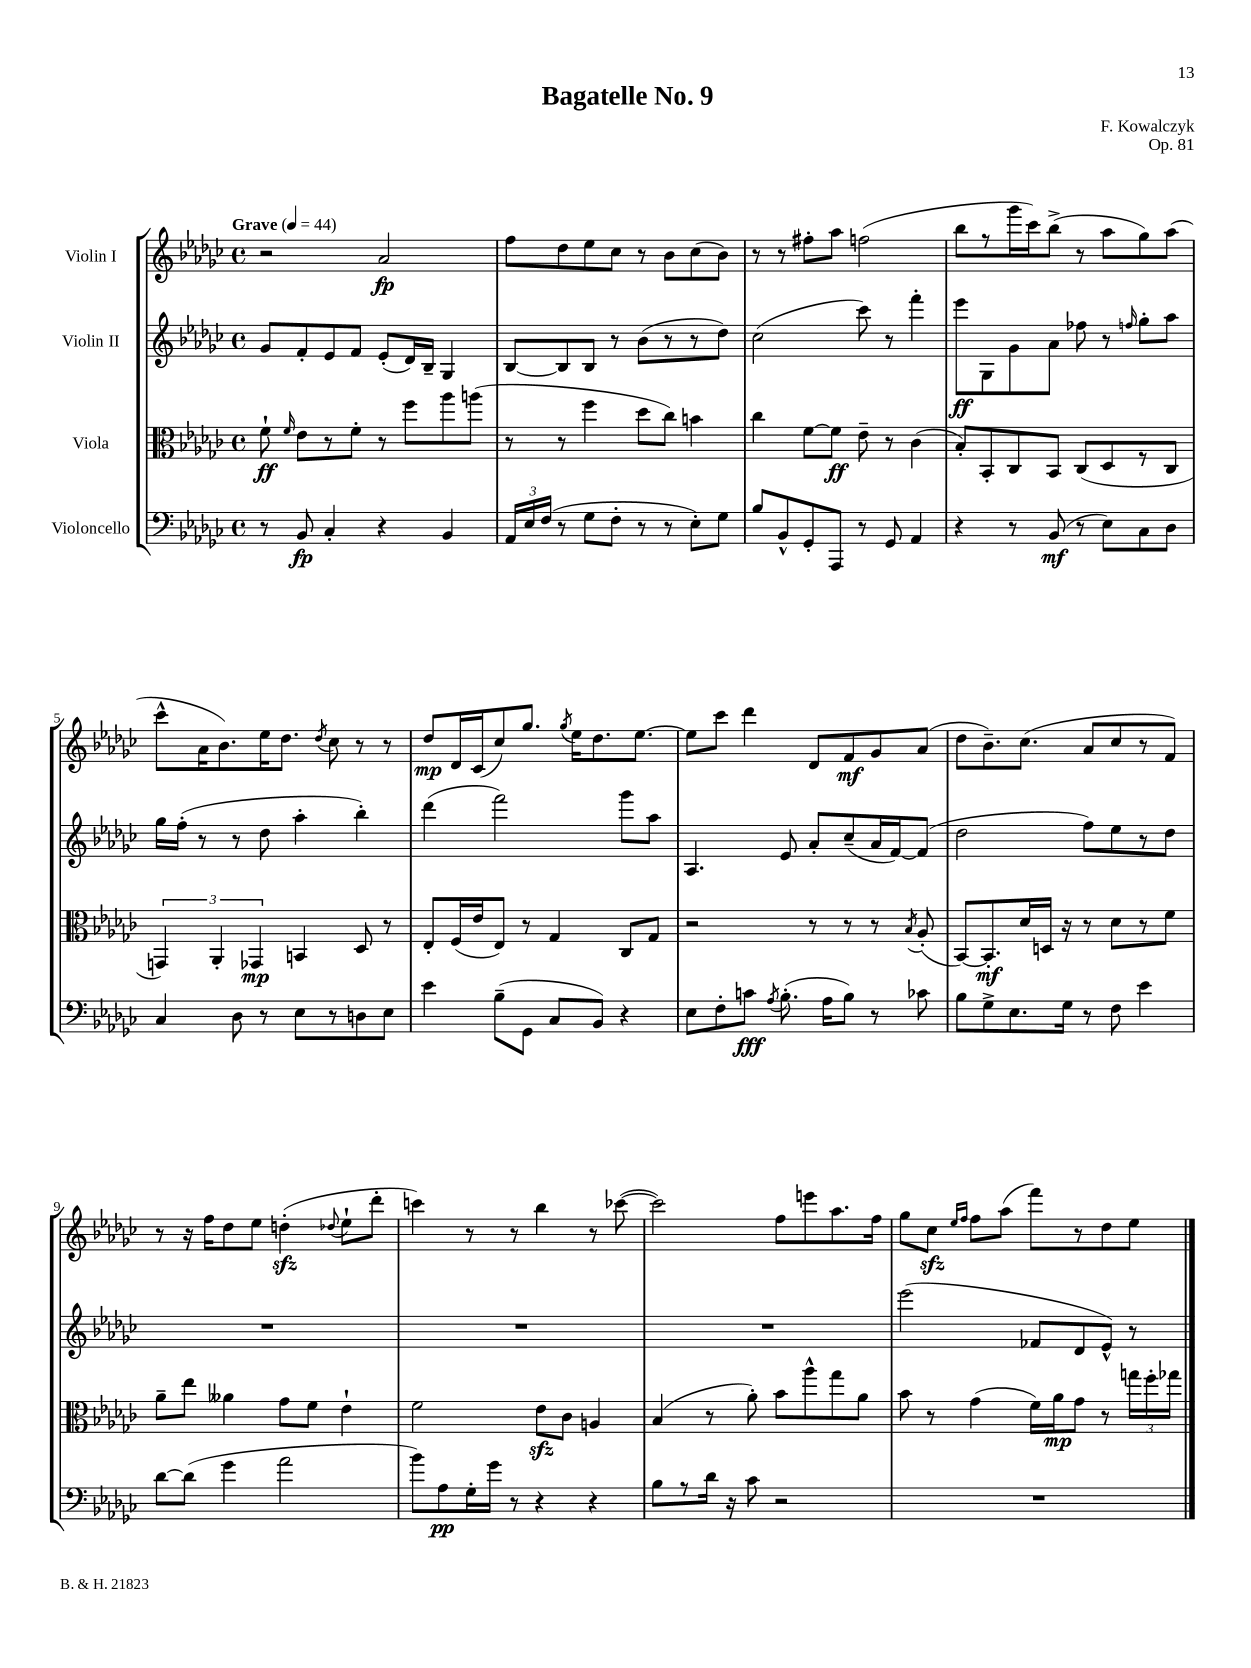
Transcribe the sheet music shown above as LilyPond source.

\header { title = "Bagatelle No. 9" composer = "F. Kowalczyk" opus = "Op. 81" }
<<
\new StaffGroup <<
\new Staff = "s0" \with { instrumentName = "Violin I" } {
    \clef treble \key ges \major \defaultTimeSignature \time 4/4 \tempo "Grave" 4 = 44
    \autoBeamOff r2 aes'2\fp |
    f''8[ des''8 ees''8 ces''8] r8 bes'8[ ces''8( bes'8]) |
    r8 r8 fis''8[-. aes''8] f''2( |
    bes''8[ r8 ges'''16 ces'''16) bes''8]->( r8 aes''8[ ges''8) aes''8]( |
    ces'''8[-^ aes'16 bes'8.) ees''16 des''8.] \acciaccatura { des''8 } ces''8 r8 r8 |
    des''8[\mp des'16 ces'16( ces''8) ges''8.] \acciaccatura { ges''8 } ees''16[ des''8. ees''8.]~ |
    ees''8[ ces'''8] des'''4 des'8[ f'8\mf ges'8 aes'8]( |
    des''8[ bes'8.--) ces''8.]( aes'8[ ces''8 r8 f'8]) |
    r8 r16 f''16[ des''8 ees''8] d''4-.\sfz( \appoggiatura { des''8 } ees''8[-! des'''8]-. |
    c'''4) r8 r8 bes''4 r8 ces'''8~( |
    ces'''2) f''8[ e'''8 aes''8. f''16] |
    ges''8[ ces''8]\sfz \grace { ees''16[ f''16] } f''8[ aes''8]( f'''8[) r8 des''8 ees''8] \bar "|." |
}
\new Staff = "s1" \with { instrumentName = "Violin II" } {
    \clef treble \key ges \major \defaultTimeSignature \time 4/4
    \autoBeamOff ges'8[ f'8-. ees'8 f'8] ees'8[-.( des'16) bes16]-- ges4 |
    bes8[~ bes8 bes8] r8 bes'8[( r8 r8 des''8]) |
    ces''2( ces'''8) r8 f'''4-. |
    ees'''8[\ff ges8 ges'8 aes'8] fes''8 r8 \grace { f''16 } ges''8[-. aes''8] |
    ges''16[ f''16]-.( r8 r8 des''8 aes''4-. bes''4-.) |
    des'''4( f'''2) ges'''8[ aes''8] |
    aes4. ees'8 aes'8[-. ces''8--( aes'16 f'16~) f'8]( |
    des''2 f''8[) ees''8 r8 des''8] |
    R1 |
    R1 |
    R1 |
    ees'''2( fes'8[ des'8 ees'8]-^) r8 \bar "|." |
}
\new Staff = "s2" \with { instrumentName = "Viola" } {
    \clef alto \key ges \major \defaultTimeSignature \time 4/4
    \autoBeamOff f'8-!\ff \grace { f'16 } ees'8[ r8 f'8]-. r8 f''8[ aes''8 a''8]( |
    r8 r8 f''4 des''8[ ces''8]) b'4 |
    ces''4 f'8[~ f'8]\ff ees'8-- r8 ces'4( |
    bes8[-.) bes,8-. ces8 bes,8] ces8[( des8 r8 ces8] |
    \tuplet 3/2 { g,4) aes,4-. ges,4\mp } b,4 des8 r8 |
    ees8[-. f16( ees'16 ees8]) r8 ges4 ces8[ ges8] |
    r2 r8 r8 r8 \acciaccatura { bes8 } aes8-.( |
    bes,8[~) bes,8.-.\mf des'16 d16] r16 r8 des'8[ r8 f'8] |
    aes'8[-- ees''8] aeses'4 ges'8[ f'8] ees'4-! |
    f'2 ees'8[\sfz ces'8] a4 |
    bes4( r8 aes'8-.) bes'8[ aes''8-^ ges''8 aes'8] |
    bes'8 r8 ges'4( f'16[) aes'16\mp ges'8] r8 \tuplet 3/2 { g''16[ f''16-. ges''16] } \bar "|." |
}
\new Staff = "s3" \with { instrumentName = "Violoncello" } {
    \clef bass \key ges \major \defaultTimeSignature \time 4/4
    \autoBeamOff r8 bes,8\fp ces4-. r4 bes,4 |
    \tuplet 3/2 { aes,16[ ees16 f16]( } r8 ges8[ f8]-. r8 r8 ees8[-.) ges8] |
    bes8[ bes,8-^ ges,8-. aes,,8] r8 ges,8 aes,4 |
    r4 r8 bes,8\mf( r8 ees8[) ces8 des8] |
    ces4 des8 r8 ees8[ r8 d8 ees8] |
    ees'4 bes8[--( ges,8] ces8[ bes,8]) r4 |
    ees8[ f8-. c'8]\fff \acciaccatura { aes8 } bes8.-.( aes16[ bes8]) r8 ces'8 |
    bes8[ ges8-> ees8. ges16] r8 f8 ees'4 |
    des'8[~ des'8]( ges'4 aes'2 |
    bes'8[) aes8\pp ges16-. ges'16] r8 r4 r4 |
    bes8[ r8 des'16] r16 ces'8 r2 |
    R1 \bar "|." |
}
>>
>>
